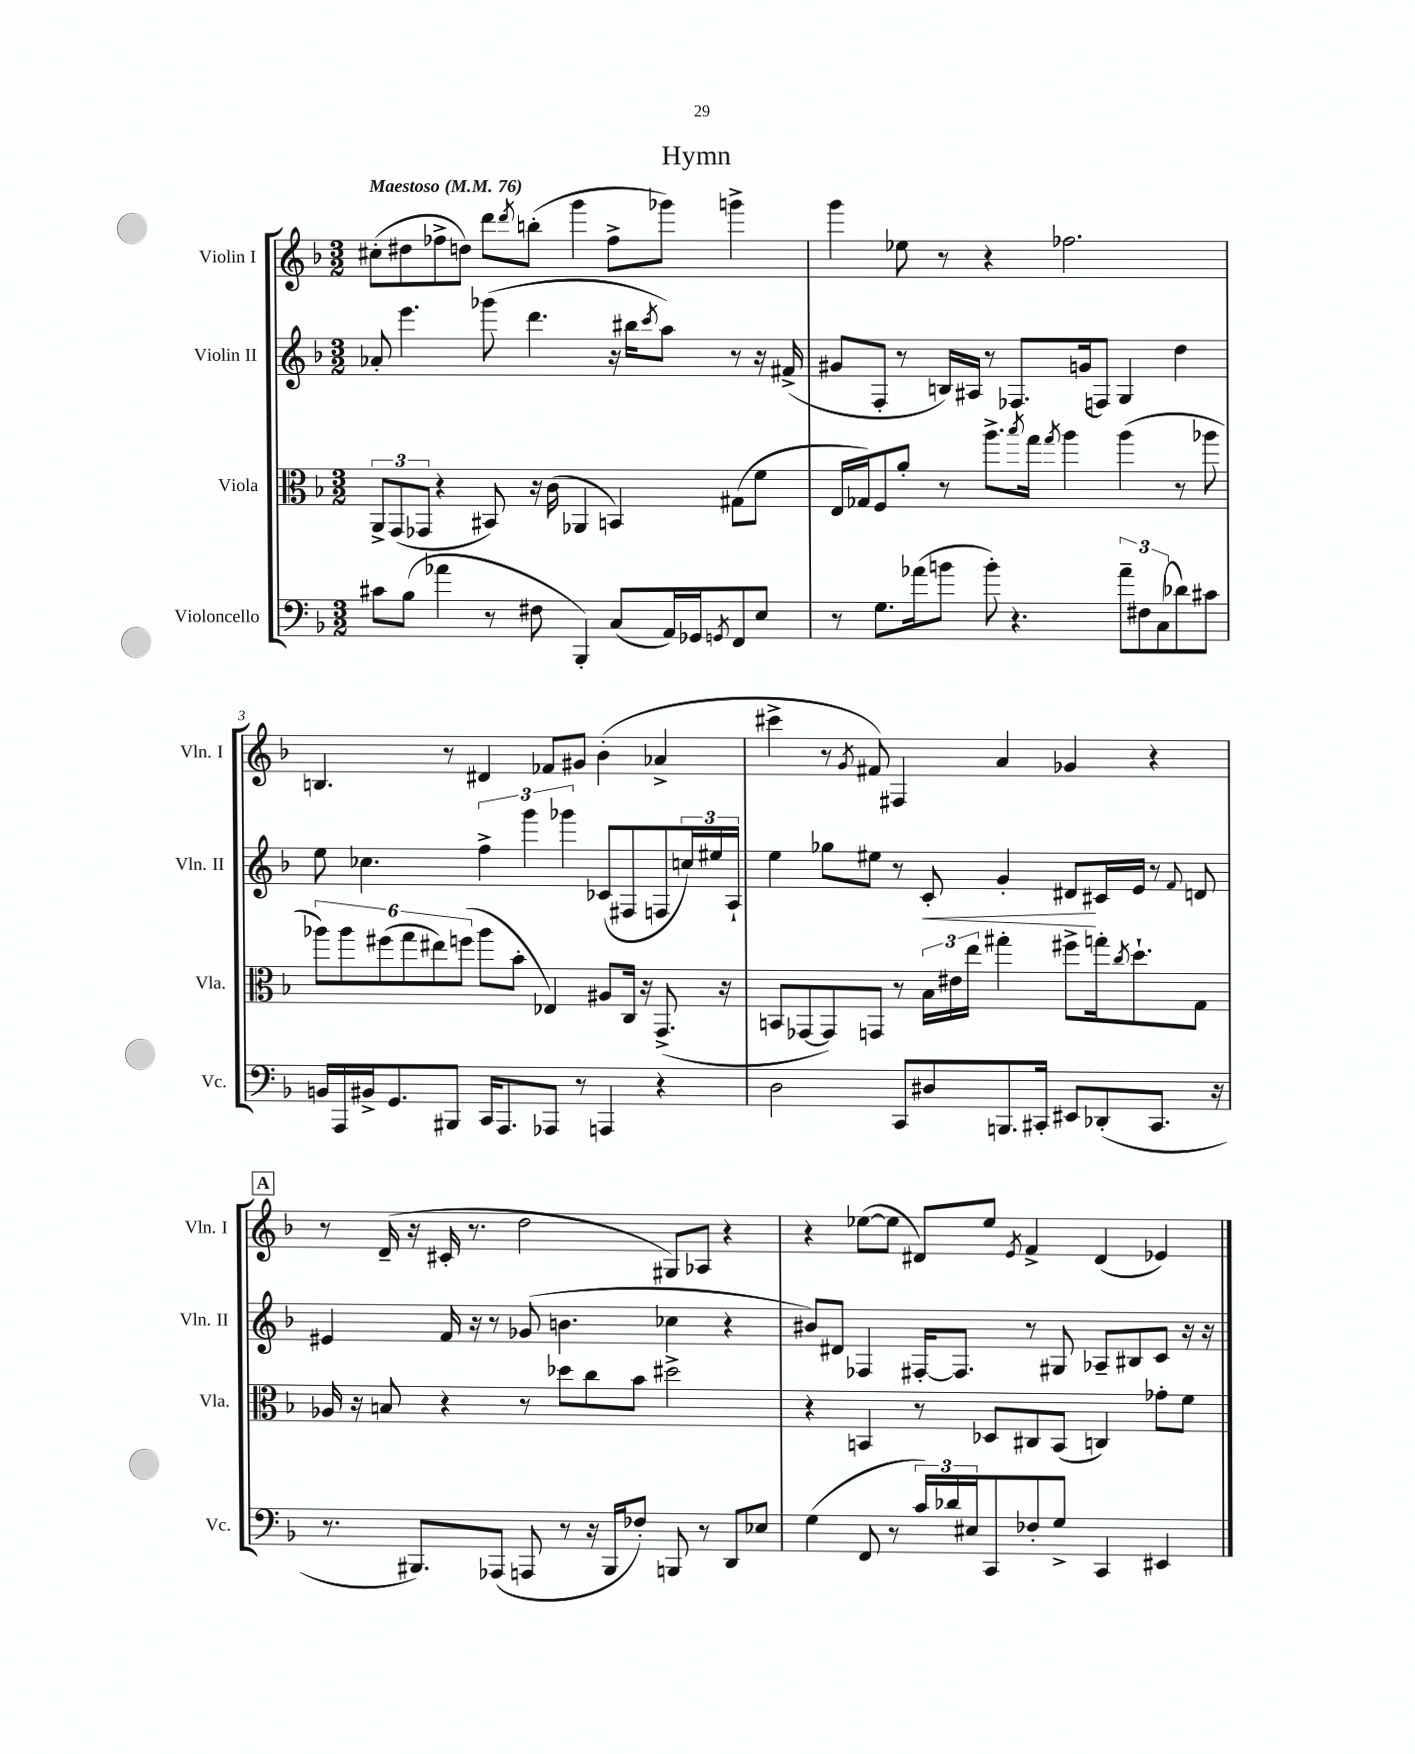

**kern	**kern	**kern	**dynam	**kern
*part4	*part3	*part2	*part2	*part1
*staff4	*staff3	*staff2	*staff2	*staff1
*I"Violoncello	*I"Viola	*I"Violin II	*	*I"Violin I
*I'Vc.	*I'Vla.	*I'Vln. II	*	*I'Vln. I
*clefF4	*clefC3	*clefG2	*	*clefG2
*k[b-]	*k[b-]	*k[b-]	*	*k[b-]
*M3/2	*M3/2	*M3/2	*	*M3/2
*MM76	*MM76	*MM76	*	*MM76
=1	=1	=1	=1	=1
!	!	!	!	!LO:TX:a:B:t=Maestoso
8c#X\L	12AA^/L	8a-X'/	.	(8cc#X'\L
.	(12GG/	.	.	.
(8B-\J	.	4.eee\	.	8dd#X\
.	12GG-X/J	.	.	.
4a-X\	4r	.	.	8ff-X^\
.	.	.	.	8ddn\J)
8r	8BB#X/)	(8ggg-X\	.	8ddd\L
.	.	.	.	8qddd/
8F#X\	16r	4.ddd\	.	(8bbn'\J
.	(16c\	.	.	.
4BBB-'/)	4AA-X/	.	.	4ggg\
(8C/L	4BBn/)	16r	.	8ff-^\L
.	.	16bb#X\KL	.	.
.	.	8qccc/	.	.
16AA/L)	.	8aa\J)	.	8ggg-X\J)
16GG-X/J	.	.	.	.
8qGGn/	.	.	.	.
8FF/	(8G#X\L	8r	.	4gggn^\
8E/J	8f\J	16r	.	.
.	.	(16f#X^/	.	.
=2	=2	=2	=2	=2
8r	16E/LL	8g#X/L	.	4ggg\
.	16G-X/J)	.	.	.
8.G\L	8F/	8F'/J	.	.
.	8a'/J	8r	.	8ee-X\
(16a-X\k	.	.	.	.
8bn\J	8r	16Bn/LL)	.	8r
.	.	16A#X/JJ	.	.
8b'\)	8.aa^\L	8r	.	4r
4.r	.	8.F-X/L	.	.
.	8qbb-/	.	.	.
.	16gg\Jk	.	.	.
.	8qgg/	.	.	.
.	4aa\	.	.	2.ff-X\
.	.	(16gn/k	.	.
.	.	8Fn/J)	.	.
12a-~\L	(4aa\	4G/	.	.
12F#X\	.	.	.	.
(12C\	.	.	.	.
8d-X\)	8r	4dd\	.	.
8c#X\J	8aa-X\	.	.	.
!!LO:LB:g=z
=3	=3	=3	=3	=3
16BBn/LL	12aa-X\L)	8ee\	.	4.Bn/
16AAA/	.	.	.	.
.	12aa-\	.	.	.
16BB#X^/J	.	4.cc-X\	.	.
.	(12ff#X\	.	.	.
8.GG/	.	.	.	.
.	12gg\	.	.	.
.	12ee#X\)	.	.	.
8BBB#X/J	.	.	.	8r
.	(12ffn\J	.	.	.
16CC/KL	8aa-\L	6ff^\	.	4d#X/
8.AAA/	.	.	.	.
.	8b-'\J	.	.	.
.	.	6ggg\	.	.
8AAA-X/J	4E-X/)	.	.	8f-X/L
.	.	6ggg-X\	.	.
8r	.	.	.	8g#X/J
4AAAn/	8A#X/L	(8c-X/L	.	(4b-'\
.	16C/Jk	8F#X/	.	.
.	16r	.	.	.
4r	(8.GG^/	8Fn/	.	4a-X^/
.	.	24ccn/L)	.	.
.	.	24ee#X/	.	.
.	16r	.	.	.
.	.	24A`/JJ	.	.
=4	=4	=4	=4	=4
2D\	8BBn/L	4ee\	.	4ccc#X^\
.	[8GG-X/	.	.	.
.	8GG-/])	8gg-X\L	.	8r
.	.	.	.	8qg/
.	8GGn/J	8ee#X\J	.	8f#X/)
8CC/L	8r	8r	.	4F#X/
!	!	!	!LO:HP:b	!
8D#X/	24B-\LL	8c'/	<	.
.	24e#X\	.	.	.
.	24ee\JJ	.	.	.
8.BBBn/	4gg#X'\	4g'/	.	4a/
16CC#X'/Jk	.	.	.	.
8EE#X/L	8ff#X^\L	8d#X/L	.	4g-X/
(8DD-X'/	16ggn'\k	16c#X/L	[	.
.	8qcc/	.	.	.
.	8.dd`\	16e/JJ	.	.
8.CC#/J	.	8r	.	4r
.	.	8qqf/	.	.
.	8G\J	8dn/	.	.
16r	.	.	.	.
!!LO:LB:g=z
!!LO:REH:place=s1:t=A
=5	=5	=5	=5	=5
8.r	16A-X/	4e#X/	.	8r
.	16r	.	.	.
.	8Bn/	.	.	(16d~/
8.BBB#X/L)	.	.	.	16r
.	4r	16f/	.	16c#X'/
.	.	16r	.	8.r
(8AAA-X/J	.	8r	.	.
8AAAn/	8r	(8g-X/	.	2dd\
8r	8dd-X\L	4.bn\	.	.
16r	8cc\	.	.	.
16BBB#/KL	.	.	.	.
8F-X'/J)	8b-\J	.	.	.
8BBBn/	2dd#X^\	4cc-X\	.	8G#X/L)
8r	.	.	.	8A-X/J
8DD/L	.	4r	.	4r
8E-X/J	.	.	.	.
=6	=6	=6	=6	=6
(4G\	4r	8b#X/L)	.	4r
.	.	8d#X/J	.	.
8FF/	4BBn/	4F-X/	.	([8ee-X\L
8r	.	.	.	8ee-\J]
24c/LL)	8r	[16F#X'/KL	.	8d#X/L)
24d-X/	.	.	.	.
.	.	8.F#/J]	.	.
24E#X/J	.	.	.	.
8CC/	8D-X/L	.	.	8ee-/J
.	.	.	.	8qe/
8F-X'/	8C#X/	8r	.	4f^/
8G^/J	(8BB/J	8G#X/	.	.
4CC/	4Cn/)	8A-X~/L	.	(4d#/
.	.	8B#X/	.	.
4EE#X/	8g-X'\L	8c/J	.	4e-X/)
.	8f\J	16r	.	.
.	.	16r	.	.
==	==	==	==	==
*-	*-	*-	*-	*-
